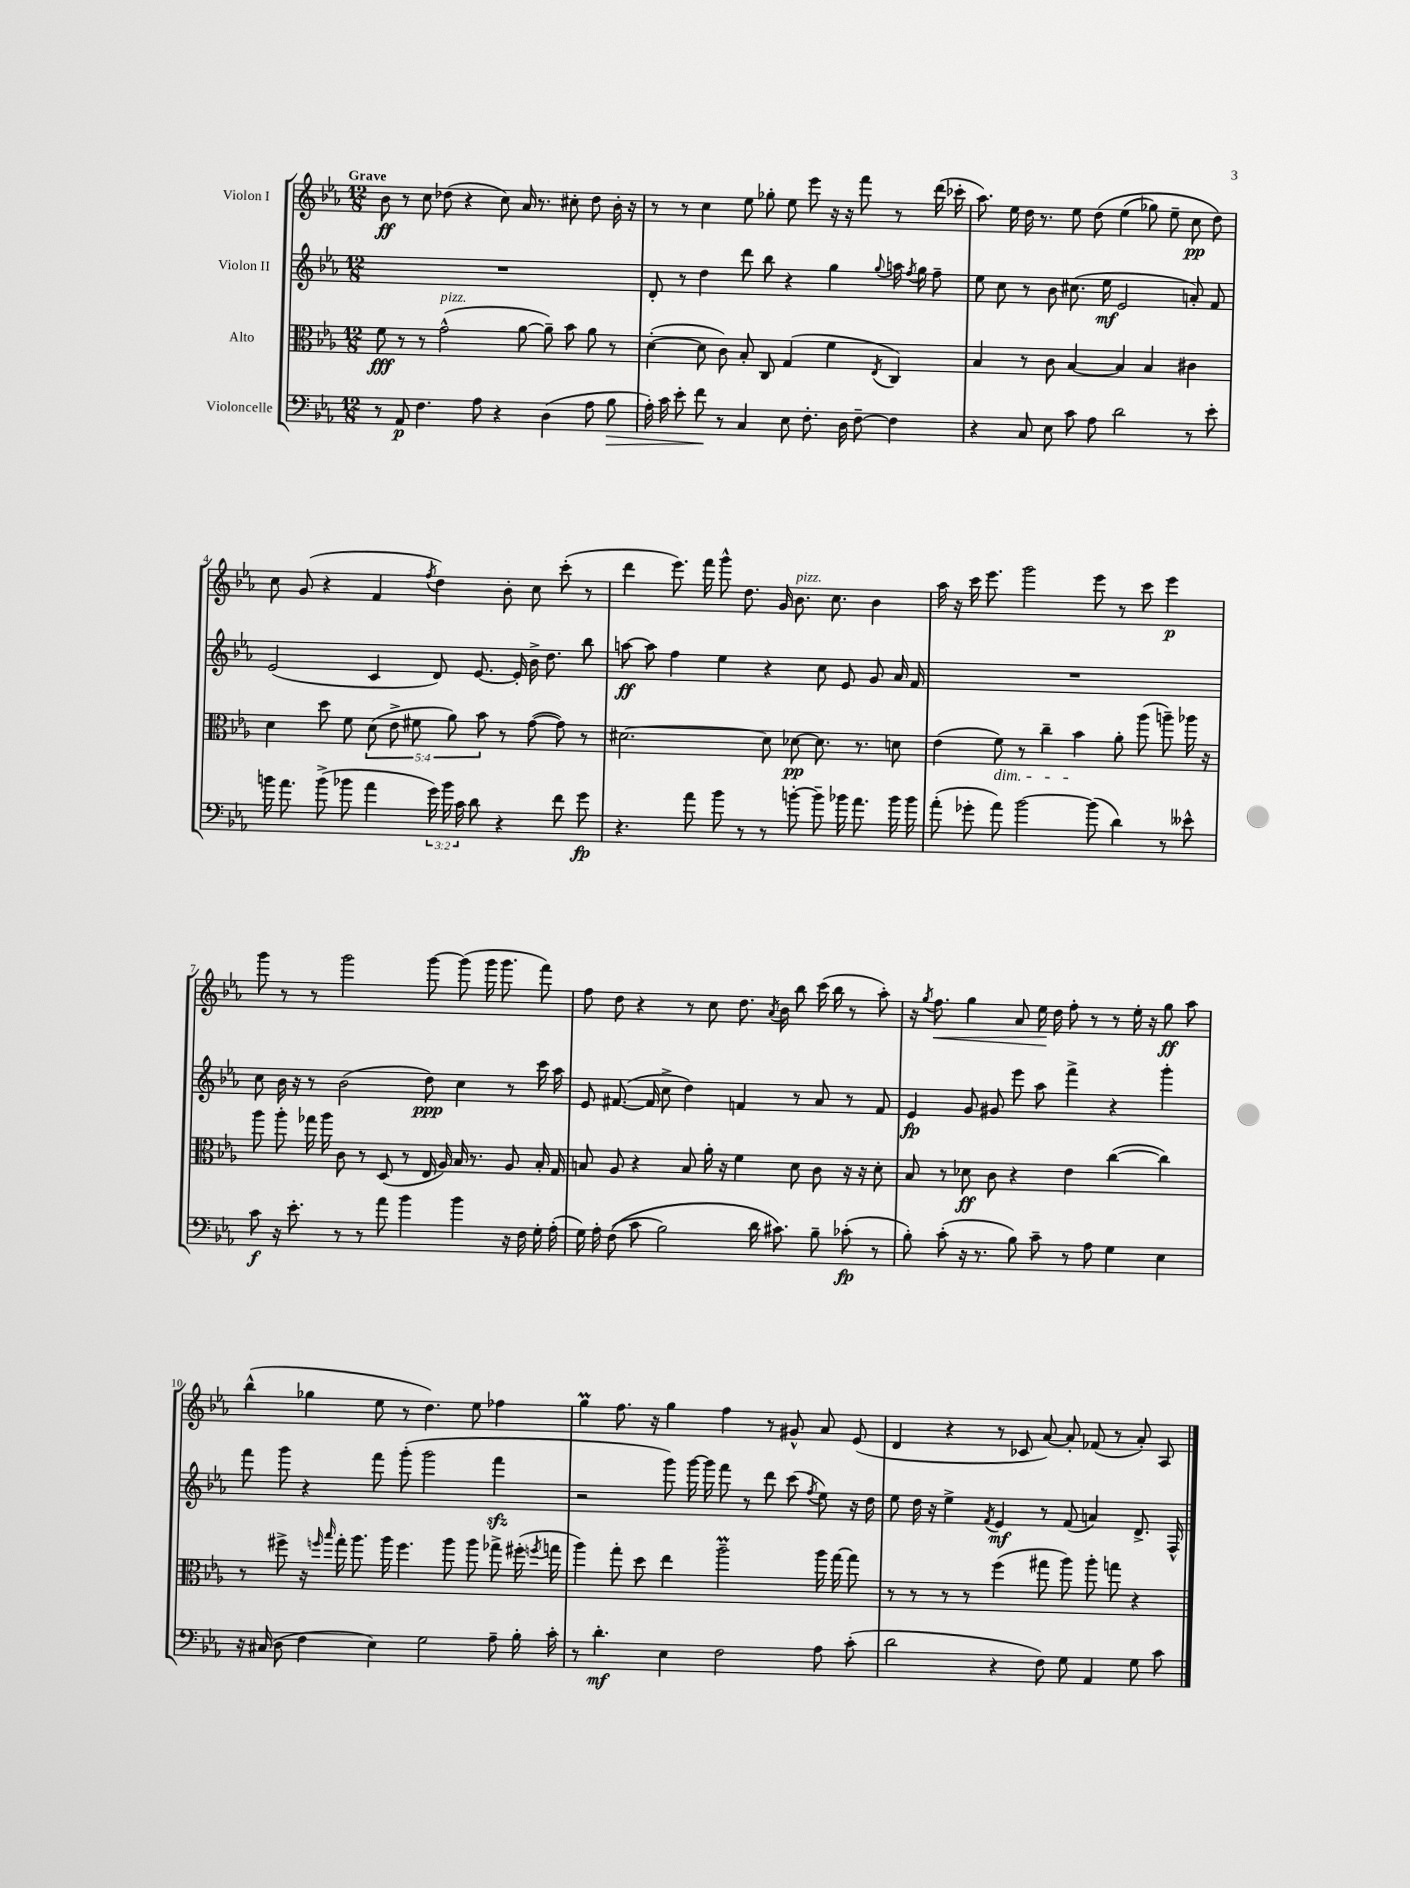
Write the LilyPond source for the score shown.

<<
\new StaffGroup <<
\new Staff = "s0" \with { instrumentName = "Violon I" } {
    \clef treble \key ees \major \numericTimeSignature \time 12/8 \tempo "Grave"
    \autoBeamOff bes'8\ff r8 c''8 des''8( r4 c''8) aes'16 r8. cis''8-. des''8 bes'16-. r16 |
    r8 r8 c''4 ees''8 ges''8-. ees''8 ees'''8 r16 r16 f'''8 r8 d'''16( ces'''16-. |
    aes''8.) ees''16 d''16 r8. ees''8 d''8\( ees''4( ges''8) ees''8-- c''8\pp d''8\) |
    c''8 g'8( r4 f'4 \acciaccatura { f''8 } d''4) bes'8-. c''8 c'''8-.( r8 |
    d'''4 ees'''8.) f'''16 g'''8-^ d''8. g'16 bes'8.^\markup { \italic "pizz." } c''8. bes'4 |
    aes''16 r16 c'''16 ees'''8. g'''2 ees'''8 r8 c'''8 ees'''4\p |
    g'''8 r8 r8 g'''2 g'''8~ g'''8( g'''16 g'''8. f'''8) |
    f''8 d''8 r4 r8 c''8 d''8. \acciaccatura { aes'8 } bes'16 bes''8 c'''16( bes''16 r8 aes''8-.) |
    r16 \acciaccatura { g''8 } f''8.\< g''4 aes'8 ees''16\! d''16 f''8-. r8 r8 ees''16-. r16 g''8\ff aes''8 |
    bes''4-^( ges''4 ees''8 r8 d''4.) ees''8 fes''4 |
    g''4\prall f''8. r16 g''4 f''4 r8 gis'8-^ aes'8 ees'8( |
    d'4 r4 r8 ces'8 aes'8~) aes'8-. fes'8( r8 aes'8-.) aes8 \bar "|." |
}
\new Staff = "s1" \with { instrumentName = "Violon II" } {
    \clef treble \key ees \major \numericTimeSignature \time 12/8
    \autoBeamOff R1. |
    d'8-. r8 d''4 d'''8 bes''8 r4 g''4 \appoggiatura { g''8 } a''16 \acciaccatura { f''8 } g''16 f''8-- |
    ees''8 c''8 r8 bes'8 cis''8.( ees''16\mf ees'2 a'8-.) f'8 |
    ees'2( c'4 d'8) ees'8.~ ees'16-. bes'16-> d''8. bes''8 |
    a''8~\ff a''8 f''4 ees''4 r4 c''8 ees'8 g'8 aes'16 f'16 |
    R1. |
    c''8 bes'16 r16 r8 bes'2( d''8\ppp) c''4 r8 c'''16 aes''16 |
    ees'8 fis'8.~( fis'16 c''8-> d''4) f'4 r8 aes'8 r8 f'8 |
    ees'4\fp g'8 gis'8 ees'''8 aes''8 f'''4-> r4 g'''4-. |
    f'''8 g'''8 r4 f'''8 g'''8-.( g'''2 f'''4\sfz |
    r2 g'''8) g'''16~ g'''16 f'''8 r8 d'''8 c'''8( \acciaccatura { f''8 } ees''8) r16 d''16 |
    ees''8 d''16 r16 ees''4-> \acciaccatura { f'8 } ees'4\mf r8 f'8( a'4) d'8.-> f16-^ \bar "|." |
}
\new Staff = "s2" \with { instrumentName = "Alto" } {
    \clef alto \key ees \major \numericTimeSignature \time 12/8 \override Staff.TupletNumber.text = #tuplet-number::calc-fraction-text
    \autoBeamOff f'8\fff r8 r8 g'2-^^\markup { \italic "pizz." }( aes'8~ aes'8--) bes'8 aes'8 r8 |
    d'4~-.( d'8 c'8) bes8-. c8 g4( f'4 \acciaccatura { ees8 } c4) |
    bes4 r8 c'8 bes4~ bes4 bes4 cis'4 |
    d'4 d''8 f'8 \tuplet 5/4 { d'8( ees'8-> fis'8 aes'8) bes'8 } r8 g'8~( g'8) r8 |
    dis'2.~ dis'8 des'8~\pp des'8. r8. d'8 |
    ees'4( f'8\dim) r8 c''4-- bes'4\! aes'8-. aes''8( a''8--) aes''16 r16 |
    aes''8 aes''8-. ges''16 aes''16 c'8 r8 d8( r8 ees16 aes16) bes16 r8. aes8 bes16-. g16 |
    b8 aes8 r4 b8 aes'16-. r16 f'4 d'8 c'8 r16 r16 d'8-. |
    bes8 r8 des'8\ff c'8 r4 ees'4 c''4~( c''4) |
    r8 fis''8-> r16 \grace { f''16 bes''16 } g''16-. aes''8. aes''16 f''4. aes''8 aes''8 ges''8-> fis''16-.( \acciaccatura { f''8 } g''16 |
    aes''4) g''8-. d''8 ees''4 aes''2--\prall aes''16 g''16~ g''8 |
    r8 r8 r8 r8 f''4( gis''8 aes''8) aes''8-. g''8 r4 \bar "|." |
}
\new Staff = "s3" \with { instrumentName = "Violoncelle" } {
    \clef bass \key ees \major \numericTimeSignature \time 12/8 \override Staff.TupletNumber.text = #tuplet-number::calc-fraction-text
    \autoBeamOff r8 aes,8\p f4. aes8 r4 d4( aes8 bes8\> |
    aes16-.) c'16 ees'8-. f'8\! r8 c4 ees8 f8.-. d16 f8~-- f4 |
    r4 c8 ees8 c'8 aes8 d'2 r8 ees'8-. |
    b'16 aes'8. b'8->( bes'8 aes'4 \tuplet 3/2 { g'16) bes'16 c'16 } d'8 r4 f'8 g'8\fp |
    r4. aes'8 bes'8 r8 r8 b'8~-. b'8-- bes'16 aes'8. bes'16 bes'16 |
    aes'8-.( ges'8-. aes'8) bes'2~ bes'8( d'4) r8 eeses'8-^ |
    c'8\f r16 ees'8.-. r8 r8 aes'8 bes'4 bes'4 r16 f16 g16-. aes16-.( |
    g16) aes16-. f8(\( c'8 bes2) d'16 cis'8.\) bes8-- ces'8-.\fp( r8 |
    bes8-.) c'8-.( r16 r8. bes8) c'8-- r8 aes8 g4 ees4 |
    r16 cis16( d8 f4 ees4) g2 aes8-- bes16-. c'16-. |
    r8 d'4.-.\mf ees4 f2 aes8 c'8-.( |
    d'2 r4 f8) g8 aes,4 g8 c'8 \bar "|." |
}
>>
>>
